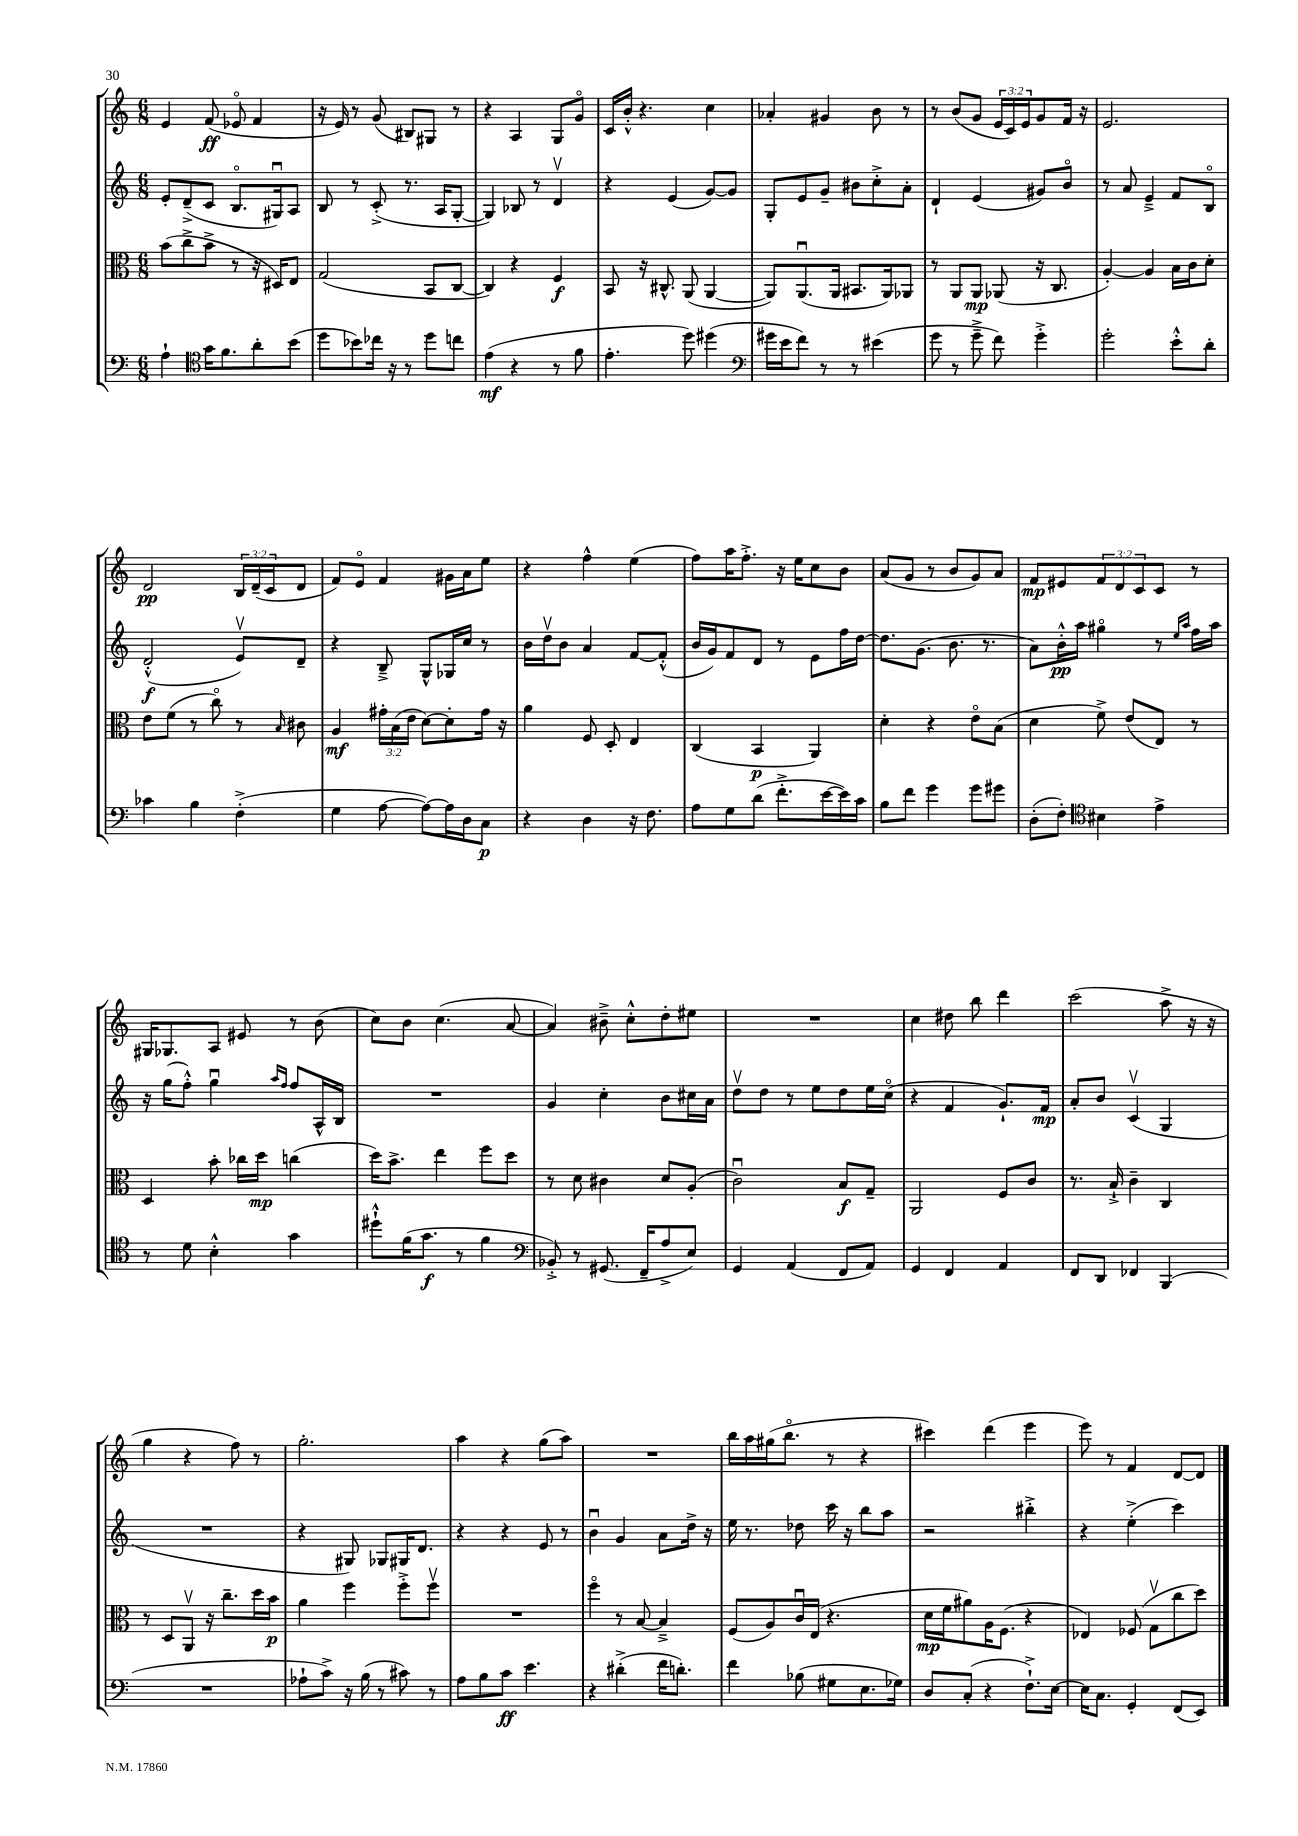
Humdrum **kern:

**kern	**dynam	**kern	**dynam	**kern	**dynam	**kern	**dynam
*part4	*part4	*part3	*part3	*part2	*part2	*part1	*part1
*staff4	*staff4	*staff3	*staff3	*staff2	*staff2	*staff1	*staff1
*clefF4	*	*clefC3	*	*clefG2	*	*clefG2	*
*k[]	*	*k[]	*	*k[]	*	*k[]	*
*M6/8	*	*M6/8	*	*M6/8	*	*M6/8	*
=5	=5	=5	=5	=5	=5	=5	=5
4A`\	.	(8b\L	.	8e'/L	.	4e/	.
.	.	8cc^\	.	(8d~^/	.	.	.
*clefC4	*	*	*	*	*	*	*
16g\KL	.	8b^\J	.	8c/J	.	(8f/	ff
8.f\	.	.	.	.	.	.	.
.	.	8r	.	8.B/L	.	8e-X/	.
8a'\	.	16r	.	.	.	4f/	.
.	.	16D#X/KL)	.	16G#Xu/k)	.	.	.
(8b\J	.	8E/J	.	8A/J	.	.	.
=6	=6	=6	=6	=6	=6	=6	=6
8dd\L	.	(2G/	.	8B/	.	16r	.
.	.	.	.	.	.	16e/)	.
8b-X\)	.	.	.	8r	.	8r	.
16cc-X\Jk	.	.	.	(8c'^/	.	(8g/	.
16r	.	.	.	.	.	.	.
8r	.	.	.	8.r	.	8B#X/L)	.
8dd\L	.	8BB/L	.	.	.	8G#X/J	.
.	.	.	.	16A/KL	.	.	.
8ccn\J	.	[8C/J	.	[8G'/J	.	8r	.
=7	=7	=7	=7	=7	=7	=7	=7
(4e\	mf	4C/])	.	4G/])	.	4r	.
4r	.	4r	.	8B-X/	.	4A/	.
.	.	.	.	8r	.	.	.
8r	.	4F/	f	4dv/	.	8G/L	.
8f\	.	.	.	.	.	8g/J	.
=8	=8	=8	=8	=8	=8	=8	=8
4.e'\	.	8BB/	.	4r	.	16c/LL	.
.	.	.	.	.	.	16b'^^/JJ	.
.	.	16r	.	.	.	4.r	.
.	.	8.C#X^^/	.	.	.	.	.
.	.	.	.	(4e/	.	.	.
8dd\)	.	(8AA/	.	.	.	.	.
(4dd#X\	.	[4AA/	.	[8g/L)	.	4cc\	.
.	.	.	.	8g/J]	.	.	.
=9	=9	=9	=9	=9	=9	=9	=9
*clefF4	*	*	*	*	*	*	*
16g#X\LL	.	8AA/L])	.	8G'/L	.	4a-X'/	.
16e\J	.	.	.	.	.	.	.
8f\J)	.	(8.AAu/	.	8e/	.	.	.
8r	.	.	.	8g~/J	.	4g#X/	.
.	.	16AA/Jk	.	.	.	.	.
8r	.	8.BB#X/L	.	8b#X\L	.	.	.
(4e#X\	.	.	.	8cc'^\	.	8b\	.
.	.	16AA/k)	.	.	.	.	.
.	.	8AA-X/J	.	8a'\J	.	8r	.
=10	=10	=10	=10	=10	=10	=10	=10
8g\	.	8r	.	4d`/	.	8r	.
8r	.	8AA/L	.	.	.	(8b/L	.
8g~^\	.	8AA/J	mp	(4e/	.	8g/J	.
8f\)	.	(8AA-X/	.	.	.	24e/LL	.
.	.	.	.	.	.	24c/)	.
.	.	.	.	.	.	24e/J	.
4g'^\	.	16r	.	8g#X/L)	.	8g/	.
.	.	8.C/	.	.	.	.	.
.	.	.	.	8b/J	.	16f/Jk	.
.	.	.	.	.	.	16r	.
=11	=11	=11	=11	=11	=11	=11	=11
2g'\	.	[4A'/)	.	8r	.	2.e/	.
.	.	.	.	8a/	.	.	.
.	.	4A/]	.	4e~^/	.	.	.
8e'^^\L	.	16B\LL	.	8f/L	.	.	.
.	.	16c\J	.	.	.	.	.
8d'\J	.	8d'\J	.	8B/J	.	.	.
!!LO:LB:g=z
=12	=12	=12	=12	=12	=12	=12	=12
4c-X\	.	8e\L	.	(2d'^^/	f	2d/	pp
.	.	(8f\J	.	.	.	.	.
4B\	.	8r	.	.	.	.	.
.	.	8cc\)	.	.	.	.	.
(4F'^\	.	8r	.	8ev/L)	.	24B/LL	.
.	.	.	.	.	.	(24d~/	.
.	.	.	.	.	.	24c/J	.
.	.	16qqB/	.	.	.	.	.
.	.	8c#X\	.	8d~/J	.	8d/J	.
=13	=13	=13	=13	=13	=13	=13	=13
4G\	.	4A/	mf	4r	.	8f/L)	.
.	.	.	.	.	.	8e/J	.
[8A\	.	24g#X'\LL	.	8B~^/	.	4f/	.
.	.	(24B\	.	.	.	.	.
.	.	24e\JJ	.	.	.	.	.
8A\L_)	.	[8d\L)	.	8G^^/L	.	.	.
16A\L]	.	8d'\]	.	16G-X/L	.	16g#X\LL	.
16D\J	.	.	.	16cc/JJ	.	16a\J	.
8C\J	p	16g#\Jk	.	8r	.	8ee\J	.
.	.	16r	.	.	.	.	.
=14	=14	=14	=14	=14	=14	=14	=14
4r	.	4a\	.	16b\LL	.	4r	.
.	.	.	.	16ddv\J	.	.	.
.	.	.	.	8b\J	.	.	.
4D\	.	8F/	.	4a/	.	4ff^^\	.
.	.	8D'/	.	.	.	.	.
16r	.	4E/	.	[8f/L	.	(4ee\	.
8.F\	.	.	.	.	.	.	.
.	.	.	.	(8f'^^/J]	.	.	.
=15	=15	=15	=15	=15	=15	=15	=15
8A\L	.	(4C/	.	16b/LL	.	8ff\L)	.
.	.	.	.	16g/J)	.	.	.
8G\	.	.	.	8f/	.	16aa\K	.
.	.	.	.	.	.	8.ff'^\J	.
(8d\J	.	4BB/	p	8d/J	.	.	.
8.f'^\L	.	.	.	8r	.	16r	.
.	.	.	.	.	.	16ee\KL	.
.	.	4AA/)	.	8e\L	.	8cc\	.
[16e\L	.	.	.	.	.	.	.
16e\])	.	.	.	16ff\L	.	8b\J	.
16c\JJ	.	.	.	[16dd\JJ	.	.	.
=16	=16	=16	=16	=16	=16	=16	=16
8B\L	.	4d'\	.	8.dd\L]	.	(8a/L	.
8f\J	.	.	.	.	.	8g/J	.
.	.	.	.	(8.g\J	.	.	.
4g\	.	4r	.	.	.	8r	.
.	.	.	.	8.b\	.	8b/L	.
8g\L	.	8e\L	.	.	.	8g/)	.
.	.	.	.	8.r	.	.	.
8g#X\J	.	(8B\J	.	.	.	8a/J	.
=17	=17	=17	=17	=17	=17	=17	=17
(8D'\L	.	4d\	.	8a\L)	.	8f/L	mp
8F'\J)	.	.	.	16b'^^\L	pp	8e#X/	.
.	.	.	.	16aa\JJ	.	.	.
*clefC4	*	*	*	*	*	*	*
4B#X\	.	8f^\)	.	4gg#X\	.	12f/	.
.	.	.	.	.	.	12d/	.
.	.	(8e/L	.	.	.	.	.
.	.	.	.	.	.	12c/	.
4e^\	.	8E/J)	.	8r	.	8c/J	.
.	.	.	.	16qqee/LL	.	.	.
.	.	.	.	16qqaa/JJ	.	.	.
.	.	8r	.	16ff\LL	.	8r	.
.	.	.	.	16aa\JJ	.	.	.
!!LO:LB:g=z
=18	=18	=18	=18	=18	=18	=18	=18
8r	.	4D/	.	16r	.	16G#X/KL	.
.	.	.	.	(16gg\KL	.	8.G-X/	.
8d\	.	.	.	8ff'^^\J)	.	.	.
4B'^^\	.	8b'\	.	4ggu\	.	8A/J	.
.	.	16cc-X\LL	.	.	.	8e#X/	.
.	.	16dd\JJ	mp	.	.	.	.
.	.	.	.	16qqaa/LL	.	.	.
.	.	.	.	16qqff/JJ	.	.	.
4g\	.	(4ccn\	.	8ff/L	.	8r	.
.	.	.	.	16A^^/L	.	(8b\	.
.	.	.	.	16B/JJ	.	.	.
=19	=19	=19	=19	=19	=19	=19	=19
8dd#X`^^\L	.	16dd\KL)	.	2.r	.	8cc\L)	.
.	.	8.b^\J	.	.	.	.	.
(16f\K	.	.	.	.	.	8b\J	.
8.g\J	f	.	.	.	.	.	.
.	.	4ee\	.	.	.	(4.cc\	.
8r	.	.	.	.	.	.	.
4f\	.	8ff\L	.	.	.	.	.
.	.	8dd\J	.	.	.	[8a/	.
=20	=20	=20	=20	=20	=20	=20	=20
*clefF4	*	*	*	*	*	*	*
8BB-X'^/)	.	8r	.	4g/	.	4a/])	.
8r	.	8d\	.	.	.	.	.
(8.GG#X/	.	4c#X\	.	4cc'\	.	8b#X~^\	.
.	.	.	.	.	.	8cc'^^\L	.
16FF~/KL	.	.	.	.	.	.	.
8A^/	.	8d/L	.	8b\L	.	8dd'\	.
8E/J)	.	(8A'/J	.	16cc#X\L	.	8ee#X\J	.
.	.	.	.	16a\JJ	.	.	.
=21	=21	=21	=21	=21	=21	=21	=21
4GG/	.	2cu\)	.	8ddv\L	.	2.r	.
.	.	.	.	8dd\J	.	.	.
(4AA/	.	.	.	8r	.	.	.
.	.	.	.	8ee\L	.	.	.
8FF/L	.	8B/L	f	8dd\	.	.	.
8AA/J)	.	8G~/J	.	16ee\L	.	.	.
.	.	.	.	(16cc\JJ	.	.	.
=22	=22	=22	=22	=22	=22	=22	=22
4GG/	.	2AA/	.	4r	.	4cc\	.
4FF/	.	.	.	4f/	.	8dd#X\	.
.	.	.	.	.	.	8bb\	.
4AA/	.	8F/L	.	8.g`/L)	.	4ddd\	.
.	.	8c/J	.	.	.	.	.
.	.	.	.	16f/Jk	mp	.	.
=23	=23	=23	=23	=23	=23	=23	=23
8FF/L	.	8.r	.	8a'/L	.	(2ccc\	.
8DD/J	.	.	.	8b/J	.	.	.
.	.	16B`^/	.	.	.	.	.
4FF-X/	.	4c~\	.	(4cv/	.	.	.
(4BBB/	.	4C/	.	4G/	.	8aa^\	.
.	.	.	.	.	.	16r	.
.	.	.	.	.	.	16r	.
!!LO:LB:g=z
=24	=24	=24	=24	=24	=24	=24	=24
2.r	.	8r	.	2.r	.	4gg\	.
.	.	8D/L	.	.	.	.	.
.	.	8AAv/J	.	.	.	4r	.
.	.	16r	.	.	.	.	.
.	.	8.cc~\L	.	.	.	.	.
.	.	.	.	.	.	8ff\)	.
.	.	16dd\L	.	.	.	8r	.
.	.	16b\JJ	p	.	.	.	.
=25	=25	=25	=25	=25	=25	=25	=25
8A-X`\L	.	4a\	.	4r	.	2.gg'\	.
8c^\J)	.	.	.	.	.	.	.
16r	.	4ff\	.	8G#X/)	.	.	.
(16B\	.	.	.	.	.	.	.
8r	.	.	.	8G-X/L	.	.	.
8c#X\)	.	8ff'^\L	.	16G#X/K	.	.	.
.	.	.	.	8.d/J	.	.	.
8r	.	8ffv\J	.	.	.	.	.
=26	=26	=26	=26	=26	=26	=26	=26
8A\L	.	2.r	.	4r	.	4aa\	.
8B\	.	.	.	.	.	.	.
8c\J	ff	.	.	4r	.	4r	.
4.e\	.	.	.	.	.	.	.
.	.	.	.	8e/	.	(8gg\L	.
.	.	.	.	8r	.	8aa\J)	.
=27	=27	=27	=27	=27	=27	=27	=27
4r	.	4ff\	.	4bu\	.	2.r	.
(4d#X'^\	.	8r	.	4g/	.	.	.
.	.	[8B/	.	.	.	.	.
16f\KL	.	4B~^/]	.	8a\L	.	.	.
8.dn'\J)	.	.	.	.	.	.	.
.	.	.	.	16dd^\Jk	.	.	.
.	.	.	.	16r	.	.	.
=28	=28	=28	=28	=28	=28	=28	=28
4f\	.	(8F/L	.	16ee\	.	16bb\LL	.
.	.	.	.	8.r	.	16aa\	.
.	.	8A/)	.	.	.	(16gg#X\J	.
.	.	.	.	.	.	8.bb\J	.
(8B-X\	.	16cu/L	.	8dd-X\	.	.	.
.	.	(16E/JJ	.	.	.	.	.
8G#X\L	.	4.r	.	16ccc\	.	8r	.
.	.	.	.	16r	.	.	.
8.E\	.	.	.	8bb\L	.	4r	.
.	.	.	.	8aa\J	.	.	.
16G-X\Jk)	.	.	.	.	.	.	.
=29	=29	=29	=29	=29	=29	=29	=29
8D/L	.	16d\LL	mp	2r	.	4ccc#X\)	.
.	.	16f\J	.	.	.	.	.
(8C'/J	.	8a#X\)	.	.	.	.	.
4r	.	16A\K	.	.	.	(4ddd\	.
.	.	(8.F\J	.	.	.	.	.
8.F`^\L)	.	4r	.	4bb#X'^\	.	4eee\	.
[16E\Jk	.	.	.	.	.	.	.
=30	=30	=30	=30	=30	=30	=30	=30
16E\KL]	.	4E-X/)	.	4r	.	8eee\)	.
8.C\J	.	.	.	.	.	.	.
.	.	.	.	.	.	8r	.
4GG'/	.	(8F-X/	.	(4ee'^\	.	4f/	.
.	.	8Gv\L	.	.	.	.	.
(8FF/L	.	8cc\	.	4ccc\)	.	[8d/L	.
8EE/J)	.	8dd\J)	.	.	.	8d/J]	.
==	==	==	==	==	==	==	==
*-	*-	*-	*-	*-	*-	*-	*-
